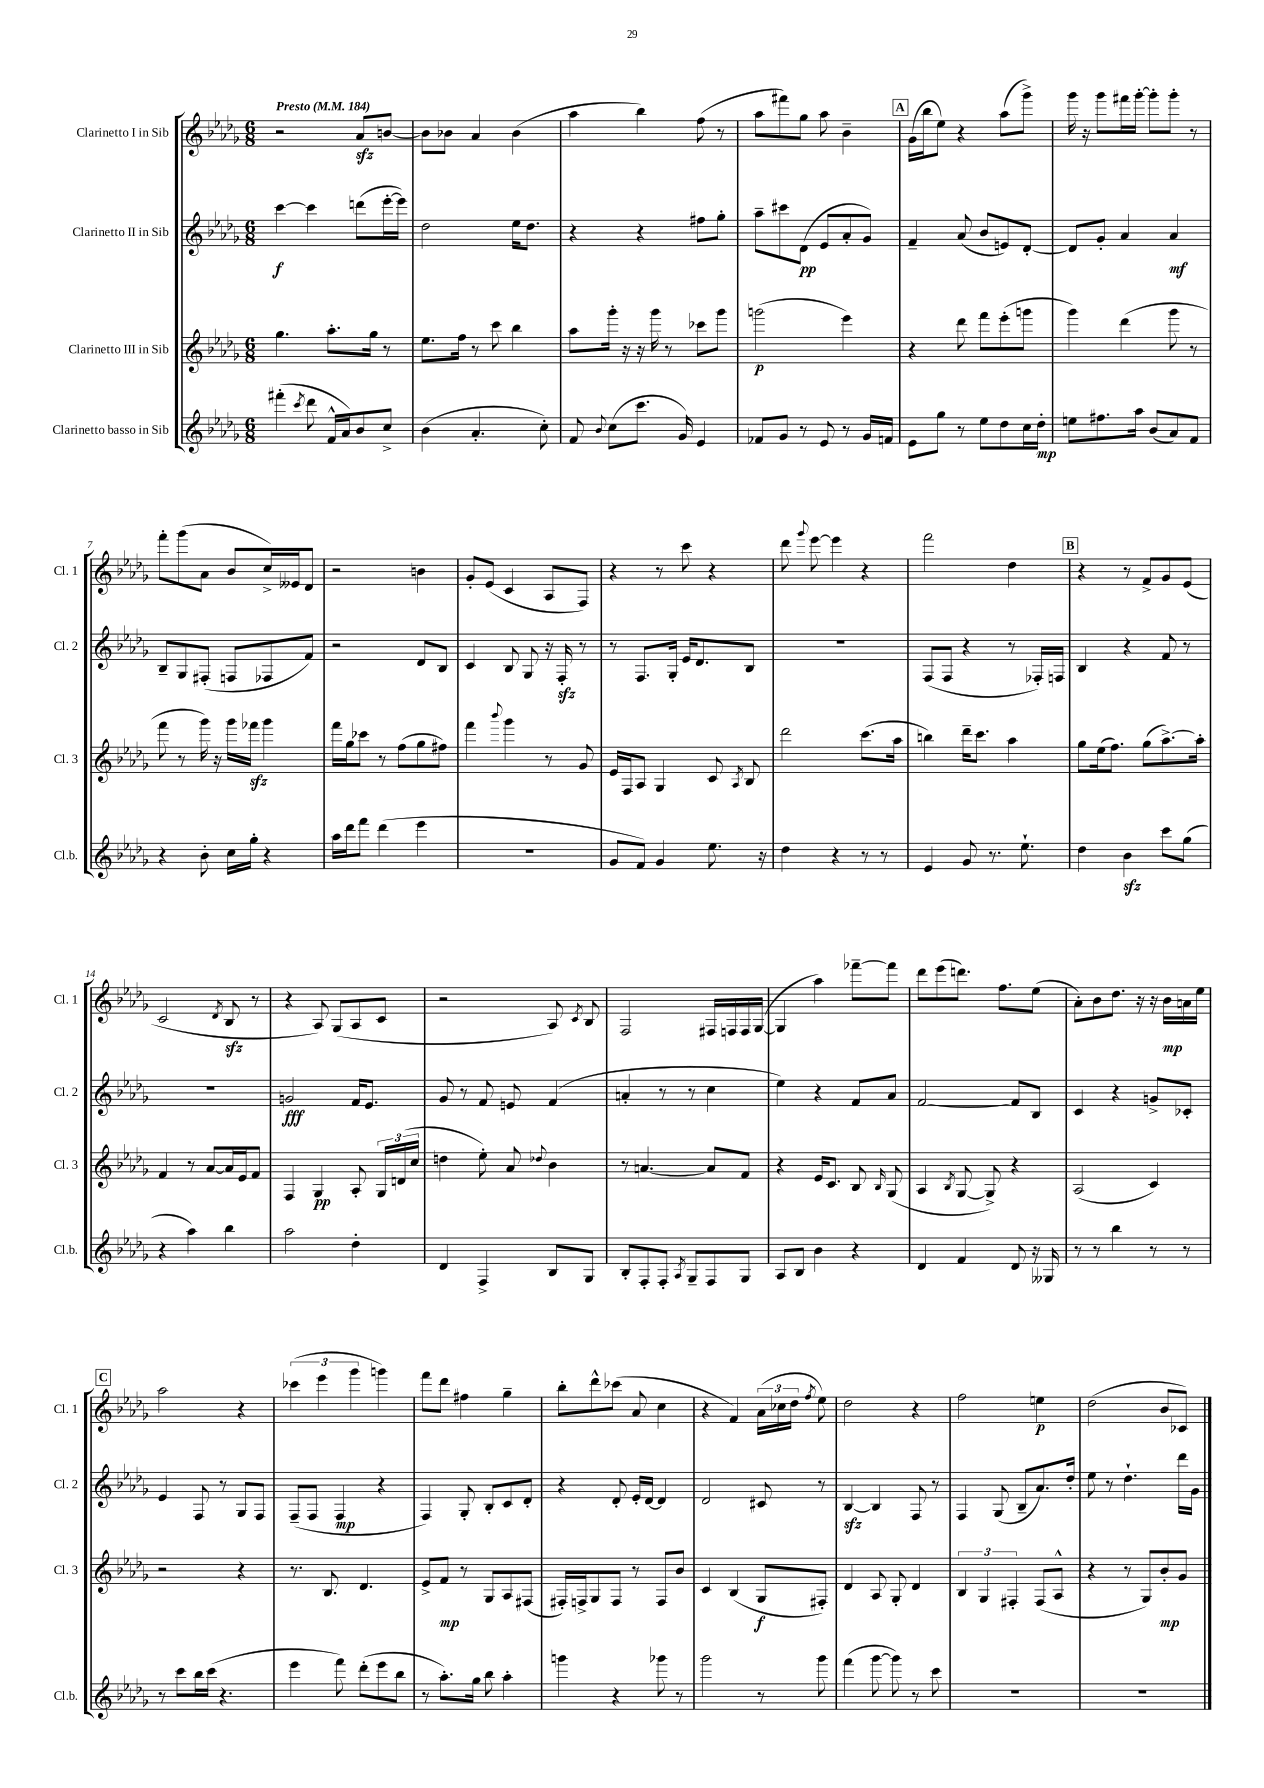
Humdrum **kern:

**kern	**kern	**kern	**kern
*staff4	*staff3	*staff2	*staff1
*clefG2	*clefG2	*clefG2	*clefG2
*k[b-e-a-d-g-]	*k[b-e-a-d-g-]	*k[b-e-a-d-g-]	*k[b-e-a-d-g-]
*M6/8	*M6/8	*M6/8	*M6/8
*MM184	*MM184	*MM184	*MM184
(4fff#'\	4.gg-\	[4ccc\	2r
8qccc/	.	.	.
8ddd-\	.	4ccc\]	.
16f^^/LL	8.aa-'\L	.	.
16a-/J)	.	.	.
8b-/	.	(8ddd\L	8a-/L
.	16gg-\Jk	.	.
8cc^/J	8r	[16eee-'\L	[8b/J
.	.	16eee-\]JJ)	.
=	=	=	=
(4b-\	8.ee-\L	2dd-\	8b\]L
.	.	.	8b-\J
.	16ff\Jk	.	.
4.a-'/	8r	.	4a-/
.	8ccc\	.	.
.	4bb-\	16ee-\LK	(4b-\
.	.	8.dd-\J	.
8cc'\)	.	.	.
=	=	=	=
8f/	8aa-\L	4r	4aa-\
8qqb-/	.	.	.
(8cc\L	16ggg-'\Jk	.	.
.	16r	.	.
8.ccc\J	16r	4r	4bb-\)
.	16ggg-\	.	.
.	8r	.	.
16g-/)	.	.	.
4e-/	8ccc-\L	8ff#\L	(8ff\
.	8ggg-\J	8gg-'\J	8r
=	=	=	=
8f-/L	(2ggg\	8aa-~\L	8aa-\L
8g-/J	.	8ccc#\	8fff#\)
8r	.	(8d-\J	8gg-\J
8e-/	.	8e-/L	8aa-\
8r	4eee-\)	8a-'/	4b-~\
16g-/LL	.	8g-/J)	.
16f/JJ	.	.	.
=	=	=	=
8e-\L	4r	4f~/	(16g-\LL
.	.	.	16bb-\J
8gg-\J	.	.	8ee-\J)
8r	8ddd-\	(8a-/	4r
8ee-\L	8fff\L	8b-/L	.
8dd-\	(8eee-'\	8e/)	(8aa-\L
16cc\L	8ggg\J	[8d-'/J	8ggg-^\J)
16dd-'\JJ	.	.	.
=	=	=	=
8ee\L	4ggg-\)	8d-/]L	16ggg-\
.	.	.	16r
8.ff#\	.	8g-'/J	8ggg-\L
.	(4ddd-\	4a-/	16fff#\L
16aa-\Jk	.	.	[16ggg-'\JJ
(8b-/L	.	.	8ggg-'\]L
8a-/)	8ggg-\	4a-/	8ggg-'\J
8f/J	8r	.	8r
=	=	=	=
4r	8fff\	8B-~/L	8fff'\L
.	8r	8G-/	(8ggg-\
8b-'\	16ggg-\)	(8F#'/J	8a-\J
.	16r	.	.
16cc\LL	16ggg-\LL	8F/L	8b-/L
16gg-'\JJ	16fff-\JJ	.	.
4r	4ggg-\	8F-/	16cc^/L)
.	.	.	16e--/J
.	.	8f/J)	8d-/J
=	=	=	=
16aa-\LL	16fff\LL	2r	2r
16ddd-\J	16gg-\J	.	.
8fff\J	8ccc-\J	.	.
(4ddd-\	8r	.	.
.	(8ff\L	.	.
4eee-\	8gg-\	8d-/L	4b\
.	8ff#\J)	8B-/J	.
=	=	=	=
2.r	4fff\	4c/	8g-'/L
.	.	.	(8e-/J
.	8qqbbb-/	.	.
.	4ggg-\	8B-/	4c/
.	.	8G-/	.
.	8r	16r	8A-/L
.	.	16F'/	.
.	8g-/	8r	8F/J)
=	=	=	=
8g-/L	16e-/LL	8r	4r
.	16F/J	.	.
8f/J)	8A-/J	8.F/L	.
4g-/	4G-/	.	8r
.	.	16G-'/Jk	.
.	.	16e-/LK	8ccc\
.	.	8.d-/	.
8.ee-\	8c/	.	4r
.	8qA-/	.	.
.	8B-/	8B-/J	.
16r	.	.	.
=	=	=	=
4dd-\	2ddd-\	2.r	8ddd-\
.	.	.	8qqggg-/
.	.	.	[8eee-\
4r	.	.	4eee-\]
8r	(8.ccc\L	.	4r
8r	.	.	.
.	16aa-\Jk	.	.
=	=	=	=
4e-/	4bb\)	(8F/L	2fff\
.	.	8F/J	.
8g-/	16ddd-~\LK	4r	.
.	8.ccc\J	.	.
8.r	.	.	.
.	4aa-\	8r	4dd-\
8.ee-`\	.	.	.
.	.	16F-'/LL)	.
.	.	16F/JJ	.
=	=	=	=
4dd-\	8gg-\L	4B-/	4r
.	(16ee-\k	.	.
.	8.ff\J)	.	.
4b-\	.	4r	8r
.	(8gg-\L	.	8f^/L
8ccc\L	[8.aa-^\)	8f/	8g-/
(8gg-\J	.	8r	(8e-/J
.	16aa-'\]Jk	.	.
=	=	=	=
4r	4f/	2.r	2c/
4aa-\)	8r	.	.
.	[8a-/L	.	.
.	.	.	8qd-/
4bb-\	16a-/]L	.	8B-/
.	16e-/J	.	.
.	8f/J	.	8r
=	=	=	=
2aa-\	4F/	2g/	4r
.	4G-/	.	8A-/)
.	.	.	(8G-/L
4dd-'\	8A-'/	16f/LK	8A-/
.	.	8.e-/J	.
.	24G-/LL	.	8c/J
.	(24d/	.	.
.	24cc/JJ	.	.
=	=	=	=
4d-/	4dd\	8g-/	2r
.	.	8r	.
4F^/	8ee-'\)	8f/	.
.	8a-/	8e/	.
.	8qqdd-/	.	.
8B-/L	4b-\	(4f/	8A-/)
.	.	.	8qc/
8G-/J	.	.	8B-/
=	=	=	=
8B-'/L	8r	4a'/	2F/
8F'/	[4.a/	.	.
8F'/J	.	8r	.
8qA-/	.	.	.
8G-~/L	.	8r	.
8F/	8a/]L	4cc\	16F#/LL
.	.	.	16F/
8G-/J	8f/J	.	16F/
.	.	.	([16G-/JJ
=	=	=	=
8A-/L	4r	4ee-\)	4G-/]
8B-/J	.	.	.
4b-\	16e-/LK	4r	4aa-\)
.	8.c/J	.	.
4r	8B-/	8f/L	[8fff-~\L
.	16qqB-/	.	.
.	(8G-/	8a-/J	8fff-\]J
=	=	=	=
4d-/	4A-/	[2f/	8ddd-\L
.	.	.	(8eee-\
.	8qB-/	.	.
4f/	[8G-/	.	8.ddd\J)
.	8G-^/])	.	.
.	.	.	8.ff\L
8d-/	4r	8f/]L	.
16r	.	8B-/J	(8ee-\J
16G--/	.	.	.
=	=	=	=
8r	(2A-/	4c/	8a-'\L)
8r	.	.	8b-\
4bb-\	.	4r	8.dd-\J
.	.	.	16r
8r	4c/)	8g^/L	16r
.	.	.	16b-\LL
8r	.	8c-'/J	16a\
.	.	.	16ee-\JJ
=	=	=	=
8r	2r	4e-/	2aa-\
8ccc\L	.	.	.
16bb-\L	.	8F/	.
(16ccc\JJ	.	.	.
4.r	.	8r	.
.	4r	8G-/L	4r
.	.	8F/J	.
=	=	=	=
4eee-\	8.r	(8F~/L	(6ccc-\
.	.	8F/J	.
.	.	.	6eee-\
.	8.B-/	.	.
8fff\)	.	4F/	.
.	.	.	6ggg-\
(8ddd-'\L	4.d-/	.	.
8eee-\	.	4r	4ggg\)
8bb-\J	.	.	.
=	=	=	=
8r	8e-^/L	4F/)	8fff\L
8.aa-'\L)	8f/J	.	8ddd-\J
.	8r	8G-'/	4ff#\
16gg-\Jk	.	.	.
8bb-\	8G-/L	8B-'/L	.
4aa-'\	8A-/	8c/	4gg-~\
.	(8F#/J	8d-'/J	.
=	=	=	=
4ggg\	16F#'/LL)	4r	8bb-'\L
.	16F^/J	.	.
.	8G-/	.	8ddd-^^\
4r	8F/J	8d-'/	(8ccc-\J
.	8r	16e-'/LL	8a-/
.	.	[16d-/JJ	.
8ggg-\	8F/L	4d-/]	4cc\
8r	8b-/J	.	.
=	=	=	=
2ggg-\	4c/	2d-/	4r
.	(4B-/	.	4f/)
8r	8G-/L	8c#/	(24a-\LL
.	.	.	24cc-\
.	.	.	24dd-\JJ
.	.	.	8qff/
8ggg-\	8F#'/J)	8r	8ee-\)
=	=	=	=
(4fff\	4d-/	[4B-/	2dd-\
[8ggg-\	8A-/	4B-/]	.
8ggg-\])	8G-'/	.	.
8r	4d-/	8F/	4r
8ccc\	.	8r	.
=	=	=	=
2.r	6B-/	4F/	2ff\
.	6G-/	.	.
.	.	(8G-/	.
.	6F#'/	.	.
.	.	8B-~/L	.
.	(8F#/L	8.a-/)	4ee\
.	8A-^^/J	.	.
.	.	16dd-'/Jk	.
=	=	=	=
2.r	4r	8ee-\	(2dd-\
.	.	8r	.
.	8r	4.dd-`\	.
.	8G-/L)	.	.
.	8b-'/	.	8b-/L
.	8g-/J	16ddd-\LL	8c-/J)
.	.	16g-\JJ	.
==	==	==	==
*-	*-	*-	*-
